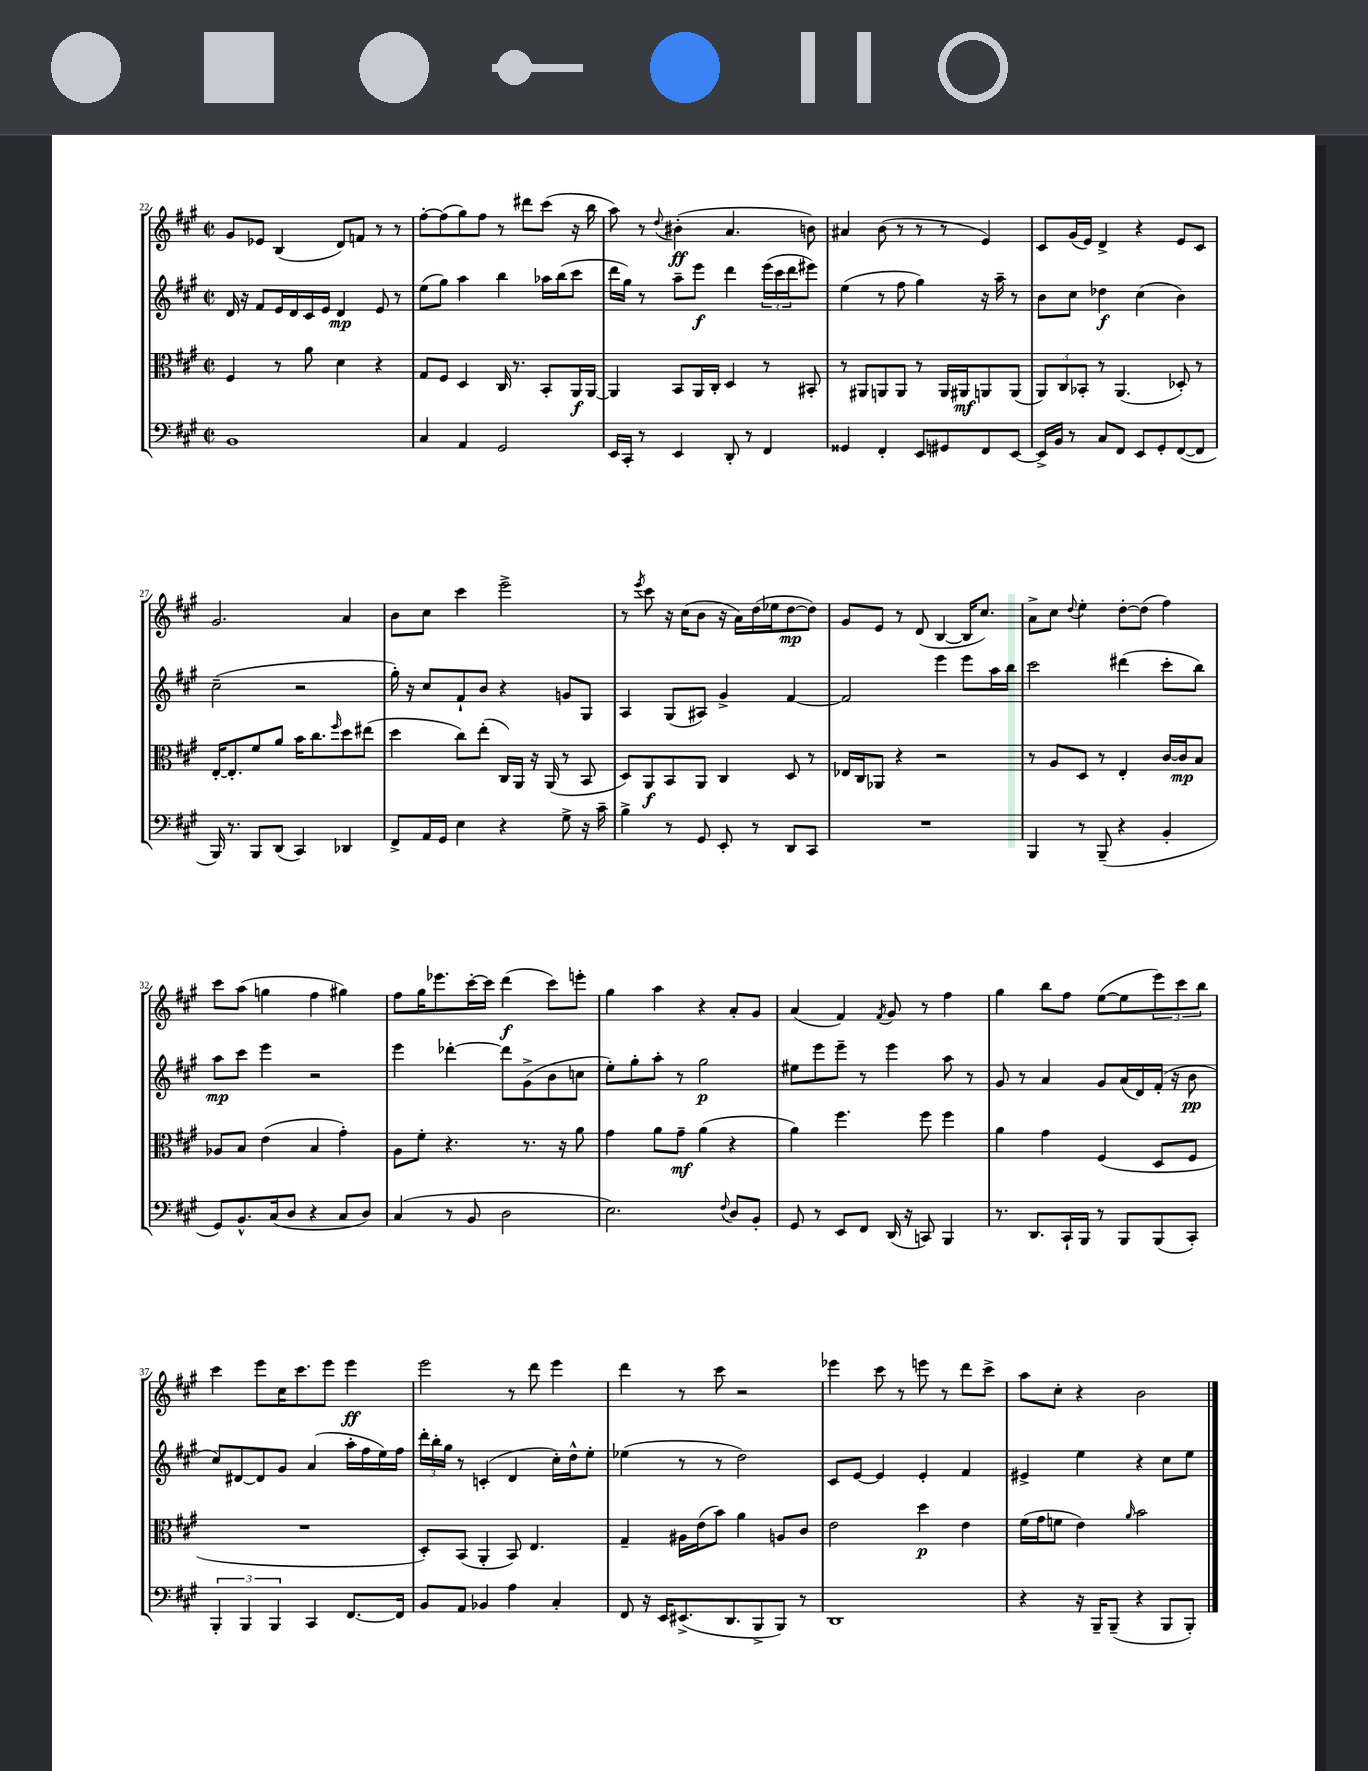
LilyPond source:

<<
\new StaffGroup <<
\new Staff = "s0" {
    \clef treble \key a \major \defaultTimeSignature \time 2/2
    gis'8 ees'8 b4( d'8) f'8 r8 r8 |
    fis''8~-. fis''8( gis''8) fis''8 r8 dis'''8 cis'''8( r16 b''16 |
    a''8) r8 \appoggiatura { d''8 } bis'4-.\ff( a'4. b'8) |
    ais'4 b'8( r8 r8 r8 e'4) |
    cis'8 gis'16( e'16) d'4-> r4 e'8 cis'8 |
    gis'2. a'4 |
    b'8 cis''8 cis'''4 e'''2-> |
    r8 \acciaccatura { e'''8 } cis'''8 r16 cis''16( b'8 r16 a'16) d''16( ees''16 d''8~\mp d''8) |
    gis'8 e'8 r8 d'8( b4~ b16 cis''8.) |
    a'8-> cis''8 \appoggiatura { d''8 } e''4-. d''8~-. d''8( fis''4) |
    cis'''8 a''8( g''4 fis''4 gis''4) |
    fis''8 gis''16 ees'''8. cis'''16~-. cis'''16 d'''4\f( cis'''8) e'''8-. |
    gis''4 a''4 r4 a'8-. gis'8 |
    a'4( fis'4) \acciaccatura { fis'8 } gis'8 r8 fis''4 |
    gis''4 b''8 fis''8 e''8~( e''8 \tuplet 3/2 { e'''8) cis'''8 b''8 } |
    cis'''4 e'''8 cis''16 cis'''8. e'''8 e'''4\ff |
    e'''2 r8 d'''8 e'''4 |
    d'''4 r8 cis'''8 r2 |
    ees'''4 cis'''8 r8 e'''8 r8 d'''8 cis'''8-> |
    a''8 cis''8-. r4 b'2 \bar "|." |
}
\new Staff = "s1" {
    \clef treble \key a \major \defaultTimeSignature \time 2/2
    d'16 r16 fis'8 e'16 d'16 cis'16 e'16 d'4\mp e'8 r8 |
    e''8( gis''8) a''4 b''4 aes''16 b''16( cis'''8 |
    d'''16 gis''16) r8 a''8-- e'''8\f d'''4 \tuplet 3/2 { e'''16( cis'''16 d'''16 } eis'''8) |
    e''4( r8 fis''8 gis''4) r16 a''16-- r8 |
    b'8 cis''8 des''4\f cis''4( b'4) |
    cis''2--( r2 |
    gis''16-.) r16 cis''8 fis'8-! b'8 r4 g'8 gis8 |
    a4 gis8( ais8) gis'4-> fis'4~ |
    fis'2 e'''4 e'''8 a''16 b''16 |
    cis'''2 dis'''4( cis'''8-. b''8) |
    a''8\mp cis'''8 e'''4 r2 |
    e'''4 des'''4~-. des'''8 gis'8->( b'8 c''8 |
    e''8-.) gis''8-. a''8-. r8 gis''2\p |
    eis''8 e'''8 e'''8-- r8 e'''4 a''8 r8 |
    gis'8 r8 a'4 gis'8 a'16( d'16) fis'16-.( r16 b'8\pp |
    cis''8) dis'8~ dis'8 gis'8 a'4( a''16-. fis''16 e''16) fis''16 |
    \tuplet 3/2 { d'''16-. b''16-. gis''16 } r8 c'4-.( d'4 cis''16-.) d''16-^ e''8-. |
    ees''4( r8 r8 d''2) |
    cis'8 e'8~ e'4 e'4-. fis'4 |
    eis'4-> e''4 r4 cis''8 e''8 \bar "|." |
}
\new Staff = "s2" {
    \clef alto \key a \major \defaultTimeSignature \time 2/2
    fis4 r8 a'8 d'4 r4 |
    gis8 fis8 d4 cis16 r8. b,8-. a,16\f a,16~ |
    a,4 b,8 a,16 cis16-. d4 r8 bis,8-. |
    r8 ais,8 a,8 a,8 r8 a,16 ais,16\mf a,8 a,8( |
    \tuplet 3/2 { a,8) cis8 bes,8-. } r8 a,4.( des8-.) r8 |
    e16~-. e8.-. fis'8 a'8 b'16 cis''8. \grace { fis''16 } d''8 eis''8( |
    d''4 cis''8) e''8-.( cis16) a,16 r16 a,16( r8 b,8 |
    d8) a,8\f b,8 a,8 cis4 d8 r8 |
    ees16 cis16 aes,8 r4 r2 |
    r8 a8 d8 r8 e4-. cis'16~ cis'16\mp b8 |
    aes8 b8 e'4( b4 gis'4-.) |
    a8 fis'8-. r4. r8. r16 a'8 |
    gis'4 a'8 gis'8--\mf a'4( r4 |
    a'4) fis''4. fis''8 fis''4 |
    a'4 gis'4 fis4( d8 fis8 |
    R1 |
    d8-.) b,8( a,4-. b,8) e4. |
    gis4-- ais16 e'16( b'8) a'4 a8 cis'8 |
    e'2 d''4\p e'4 |
    fis'16( gis'16 f'8 e'4) \grace { a'16 } b'2 \bar "|." |
}
\new Staff = "s3" {
    \clef bass \key a \major \defaultTimeSignature \time 2/2
    b,1 |
    cis4 a,4 gis,2 |
    e,16 cis,16-. r8 e,4 d,8-. r8 fis,4 |
    gisis,4 fis,4-. e,8 gis,8 fis,8 e,8~ |
    e,16-> b,16 r8 cis8 fis,8 e,8 gis,8-. fis,8~( fis,8 |
    b,,16) r8. b,,8 d,8( cis,4) des,4 |
    fis,8-> a,16 gis,16 e4 r4 gis8-> r16 cis'16-- |
    b4-> r8 gis,8 e,8-. r8 d,8 cis,8 |
    R1 |
    b,,4 r8 b,,8--( r4 b,4-. |
    gis,8) b,8.-^ cis16( d8 r4 cis8 d8) |
    cis4( r8 b,8 d2 |
    e2.) \appoggiatura { fis8 } d8 b,8-. |
    gis,8 r8 e,8 fis,8 d,16( r16 c,8) b,,4 |
    r8. d,8. cis,16-! b,,16 r8 b,,8 b,,8( cis,8-.) |
    \tuplet 3/2 { b,,4-. b,,4 b,,4 } cis,4 fis,8.~ fis,16 |
    b,8 a,8 bes,4 a4 cis4-. |
    fis,8 r16 e,16 eis,8.->( d,8. b,,8-> b,,8) r8 |
    d,1 |
    r4 r16 b,,16-- b,,8--( r4 b,,8 b,,8-.) \bar "|." |
}
>>
>>
\layout { \context { \Score currentBarNumber = #22 } }
